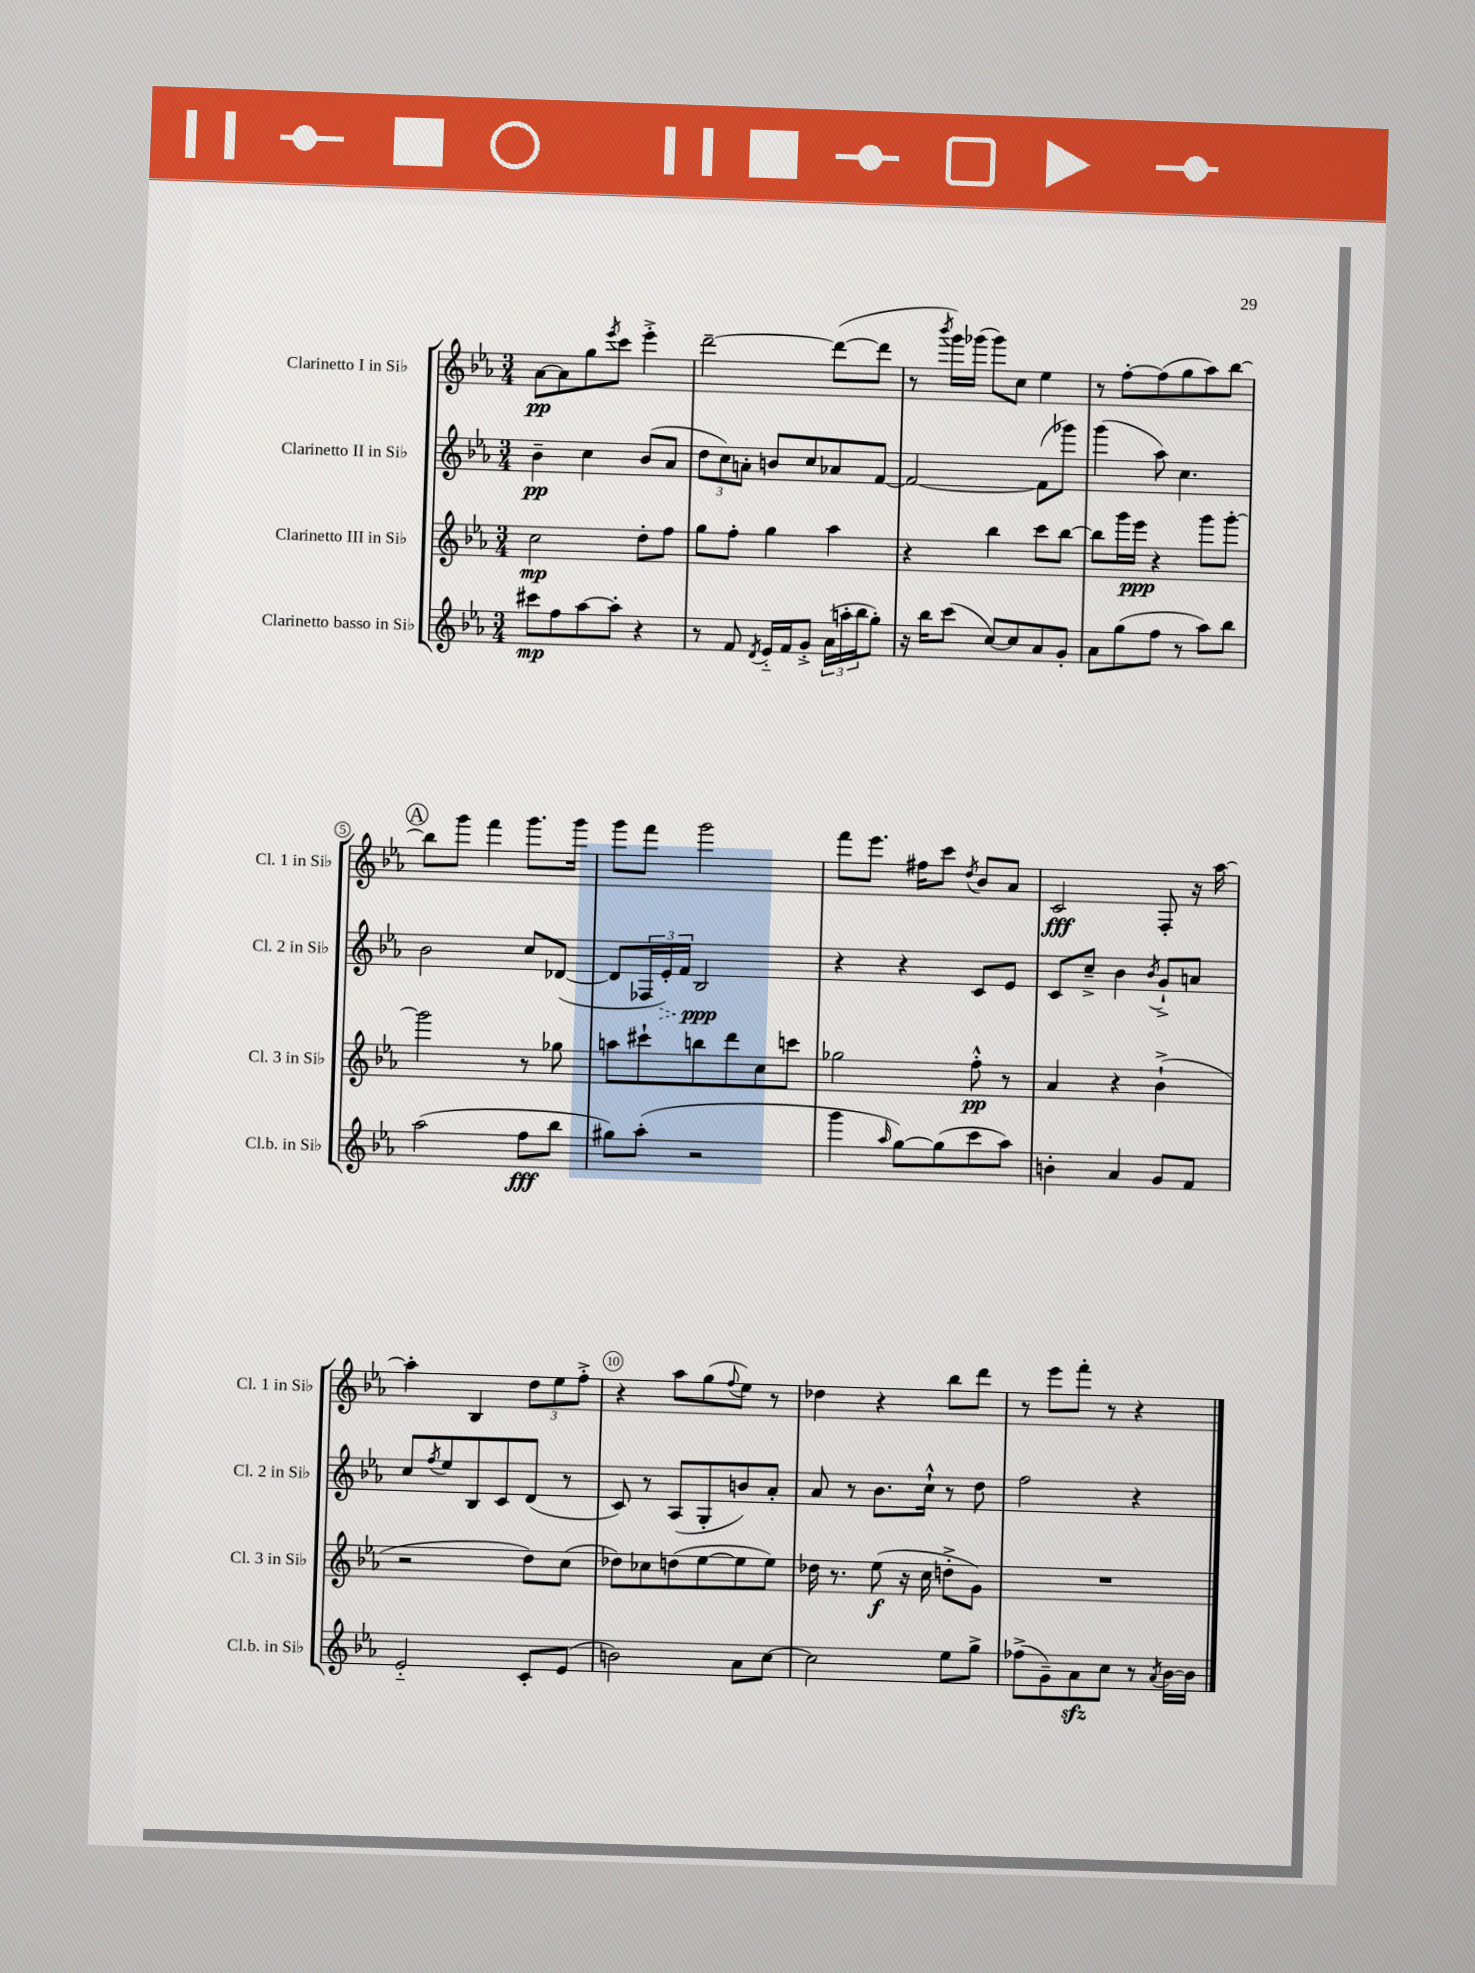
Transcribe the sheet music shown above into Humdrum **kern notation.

**kern	**dynam	**kern	**dynam	**kern	**dynam	**kern	**dynam
*part4	*part4	*part3	*part3	*part2	*part2	*part1	*part1
*staff4	*staff4	*staff3	*staff3	*staff2	*staff2	*staff1	*staff1
*I"Clarinetto basso in Si♭	*	*I"Clarinetto III in Si♭	*	*I"Clarinetto II in Si♭	*	*I"Clarinetto I in Si♭	*
*I'Cl.b. in Si♭	*	*I'Cl. 3 in Si♭	*	*I'Cl. 2 in Si♭	*	*I'Cl. 1 in Si♭	*
*clefG2	*	*clefG2	*	*clefG2	*	*clefG2	*
*k[b-e-a-]	*	*k[b-e-a-]	*	*k[b-e-a-]	*	*k[b-e-a-]	*
*M3/4	*	*M3/4	*	*M3/4	*	*M3/4	*
=1	=1	=1	=1	=1	=1	=1	=1
8ccc#X\L	mp	2cc\	mp	4b-~\	pp	[8a-\L	pp
8ff\	.	.	.	.	.	8a-\]	.
[8aa-\	.	.	.	4cc\	.	8gg\	.
.	.	.	.	.	.	8qeee-/	.
8aa-'\J]	.	.	.	.	.	8ccc\J	.
4r	.	8dd'\L	.	(8b-/L	.	4eee-'^\	.
.	.	8ff\J	.	8a-/J	.	.	.
=2	=2	=2	=2	=2	=2	=2	=2
8r	.	8gg\L	.	12dd\L	.	[2ddd~\	.
.	.	.	.	12cc\)	.	.	.
8f/	.	8ff'\J	.	.	.	.	.
.	.	.	.	12an'\J	.	.	.
8qd/	.	.	.	.	.	.	.
16e-/LL	.	4gg\	.	8bn/L	.	.	.
16f/J	.	.	.	.	.	.	.
8g'^/J	.	.	.	8cc/	.	.	.
(24a-\LL	.	4aa-\	.	8a-X/	.	(8ddd\L_	.
24aan'\	.	.	.	.	.	.	.
24bb-\J	.	.	.	.	.	.	.
8gg'\J)	.	.	.	[8f/J	.	8ddd\J]	.
=3	=3	=3	=3	=3	=3	=3	=3
16r	.	4r	.	2f/_	.	8r	.
16bb-\KL	.	.	.	.	.	.	.
.	.	.	.	.	.	8qbbb-/	.
(8ccc\J	.	.	.	.	.	16ggg\LL)	.
.	.	.	.	.	.	(16ggg-X\JJ	.
[8cc/L)	.	4bb-\	.	.	.	8ggg-\L)	.
8cc/]	.	.	.	.	.	8cc\J	.
8a-/	.	8ccc\L	.	(8f\L]	.	4ee-\	.
8g'/J	.	[8bb-\J	.	8ggg-X\J)	.	.	.
=4	=4	=4	=4	=4	=4	=4	=4
8a-\L	.	8bb-\L]	.	(4ggg\	.	8r	.
(8gg\	.	16ggg\L	.	.	.	[8ff'\L	.
.	.	16eee-\JJ	ppp	.	.	.	.
8ff\J	.	4r	.	8aa-\)	.	(8ff\]	.
8r	.	.	.	4.cc\	.	8gg\	.
8aa-\L)	.	8ggg\L	.	.	.	8aa-\)	.
8bb-\J	.	[8ggg'\J	.	.	.	[8bb-\J	.
!!LO:LB:g=z
!!LO:REH:place=s1:t=A
=5	=5	=5	=5	=5	=5	=5	=5
(2aa-\	.	2ggg\]	.	2b-\	.	8bb-\L]	.
.	.	.	.	.	.	8ggg\J	.
.	.	.	.	.	.	4fff\	.
8ff\L	fff	8r	.	8cc/L	.	8.ggg\L	.
8bb-\J	.	8gg-X\	.	([8d-X/J	.	.	.
.	.	.	.	.	.	16ggg\Jk	.
=6	=6	=6	=6	=6	=6	=6	=6
8gg#X\L)	.	8aan\L	.	8d-/L]	.	8ggg\L	.
(8aa-'\J	.	8ccc#X`\	.	24F-X/L	.	8fff\J	.
!	!	!	!	!	!LO:HP:b	!	!
.	.	.	.	24e-'/)	>	.	.
.	.	.	.	24f/JJ	.	.	.
2r	.	8bbn\	.	2B-/	ppp	2ggg\	.
.	.	8ddd\	.	.	.	.	.
.	.	8cc\	.	.	.	.	.
.	.	8cccn\J	.	.	.	.	.
.	.	.	.	.	]	.	.
=7	=7	=7	=7	=7	=7	=7	=7
4ggg\	.	2gg-X\	.	4r	.	8fff\L	.
.	.	.	.	.	.	8.eee-\J	.
16qqaa-/	.	.	.	.	.	.	.
[8gg\L)	.	.	.	4r	.	.	.
.	.	.	.	.	.	16ff#X\KL	.
(8gg\]	.	.	.	.	.	8ccc\J	.
.	.	.	.	.	.	8qdd/	.
8ccc\	.	8ff'^^\	pp	8c/L	.	8b-/L	.
8aa-\J)	.	8r	.	8e-/J	.	8a-/J	.
=8	=8	=8	=8	=8	=8	=8	=8
4bn'\	.	4a-/	.	8c/L	.	2c/	fff
.	.	.	.	8cc~^/J	.	.	.
4a-/	.	4r	.	4b-\	.	.	.
.	.	.	.	8qb-/	.	.	.
8g/L	.	(4b-`^\	.	8g`^/L	.	8F'/	.
8f/J	.	.	.	8an/J	.	16r	.
.	.	.	.	.	.	[16aa-\	.
!!LO:LB:g=z
=9	=9	=9	=9	=9	=9	=9	=9
2e-/	.	2r	.	8cc/L	.	4aa-'\]	.
.	.	.	.	8qff/	.	.	.
.	.	.	.	8ee-/	.	.	.
.	.	.	.	8B-/	.	4B-/	.
.	.	.	.	8c/	.	.	.
8c'/L	.	8dd\L)	.	(8d/J	.	12dd\L	.
.	.	.	.	.	.	12ee-\	.
(8e-/J	.	(8cc\J	.	8r	.	.	.
.	.	.	.	.	.	12ff'^\J	.
=10	=10	=10	=10	=10	=10	=10	=10
2bn\)	.	8dd-X\L)	.	8c/)	.	4r	.
.	.	8cc-X\	.	8r	.	.	.
.	.	(8ddn\	.	(8A-/L	.	8aa-\L	.
.	.	[8ee-\	.	8G'/	.	(8gg\	.
.	.	.	.	.	.	8qqff/	.
8a-\L	.	8ee-\]	.	8bn/)	.	8ee-\J)	.
[8cc\J	.	8ee-\J)	.	8a-'/J	.	8r	.
=11	=11	=11	=11	=11	=11	=11	=11
2cc\]	.	16dd-X\	.	8a-/	.	4dd-X\	.
.	.	8.r	.	.	.	.	.
.	.	.	.	8r	.	.	.
.	.	(8ee-\	f	8.b-\L	.	4r	.
.	.	16r	.	.	.	.	.
.	.	16cc\	.	16cc`^^\Jk	.	.	.
8ee-\L	.	8ddn'^\L	.	8r	.	8bb-\L	.
8gg^\J	.	8g\J)	.	8dd\	.	8ddd\J	.
=12	=12	=12	=12	=12	=12	=12	=12
(8ff-X^\L	.	2.r	.	2ff\	.	8r	.
8g~\)	.	.	.	.	.	8eee-\L	.
8a-zz\	.	.	.	.	.	8fff'\J	.
8cc\J	.	.	.	.	.	8r	.
8r	.	.	.	4r	.	4r	.
8qa-/	.	.	.	.	.	.	.
[16b-\LL	.	.	.	.	.	.	.
16b-\JJ]	.	.	.	.	.	.	.
==	==	==	==	==	==	==	==
*-	*-	*-	*-	*-	*-	*-	*-
